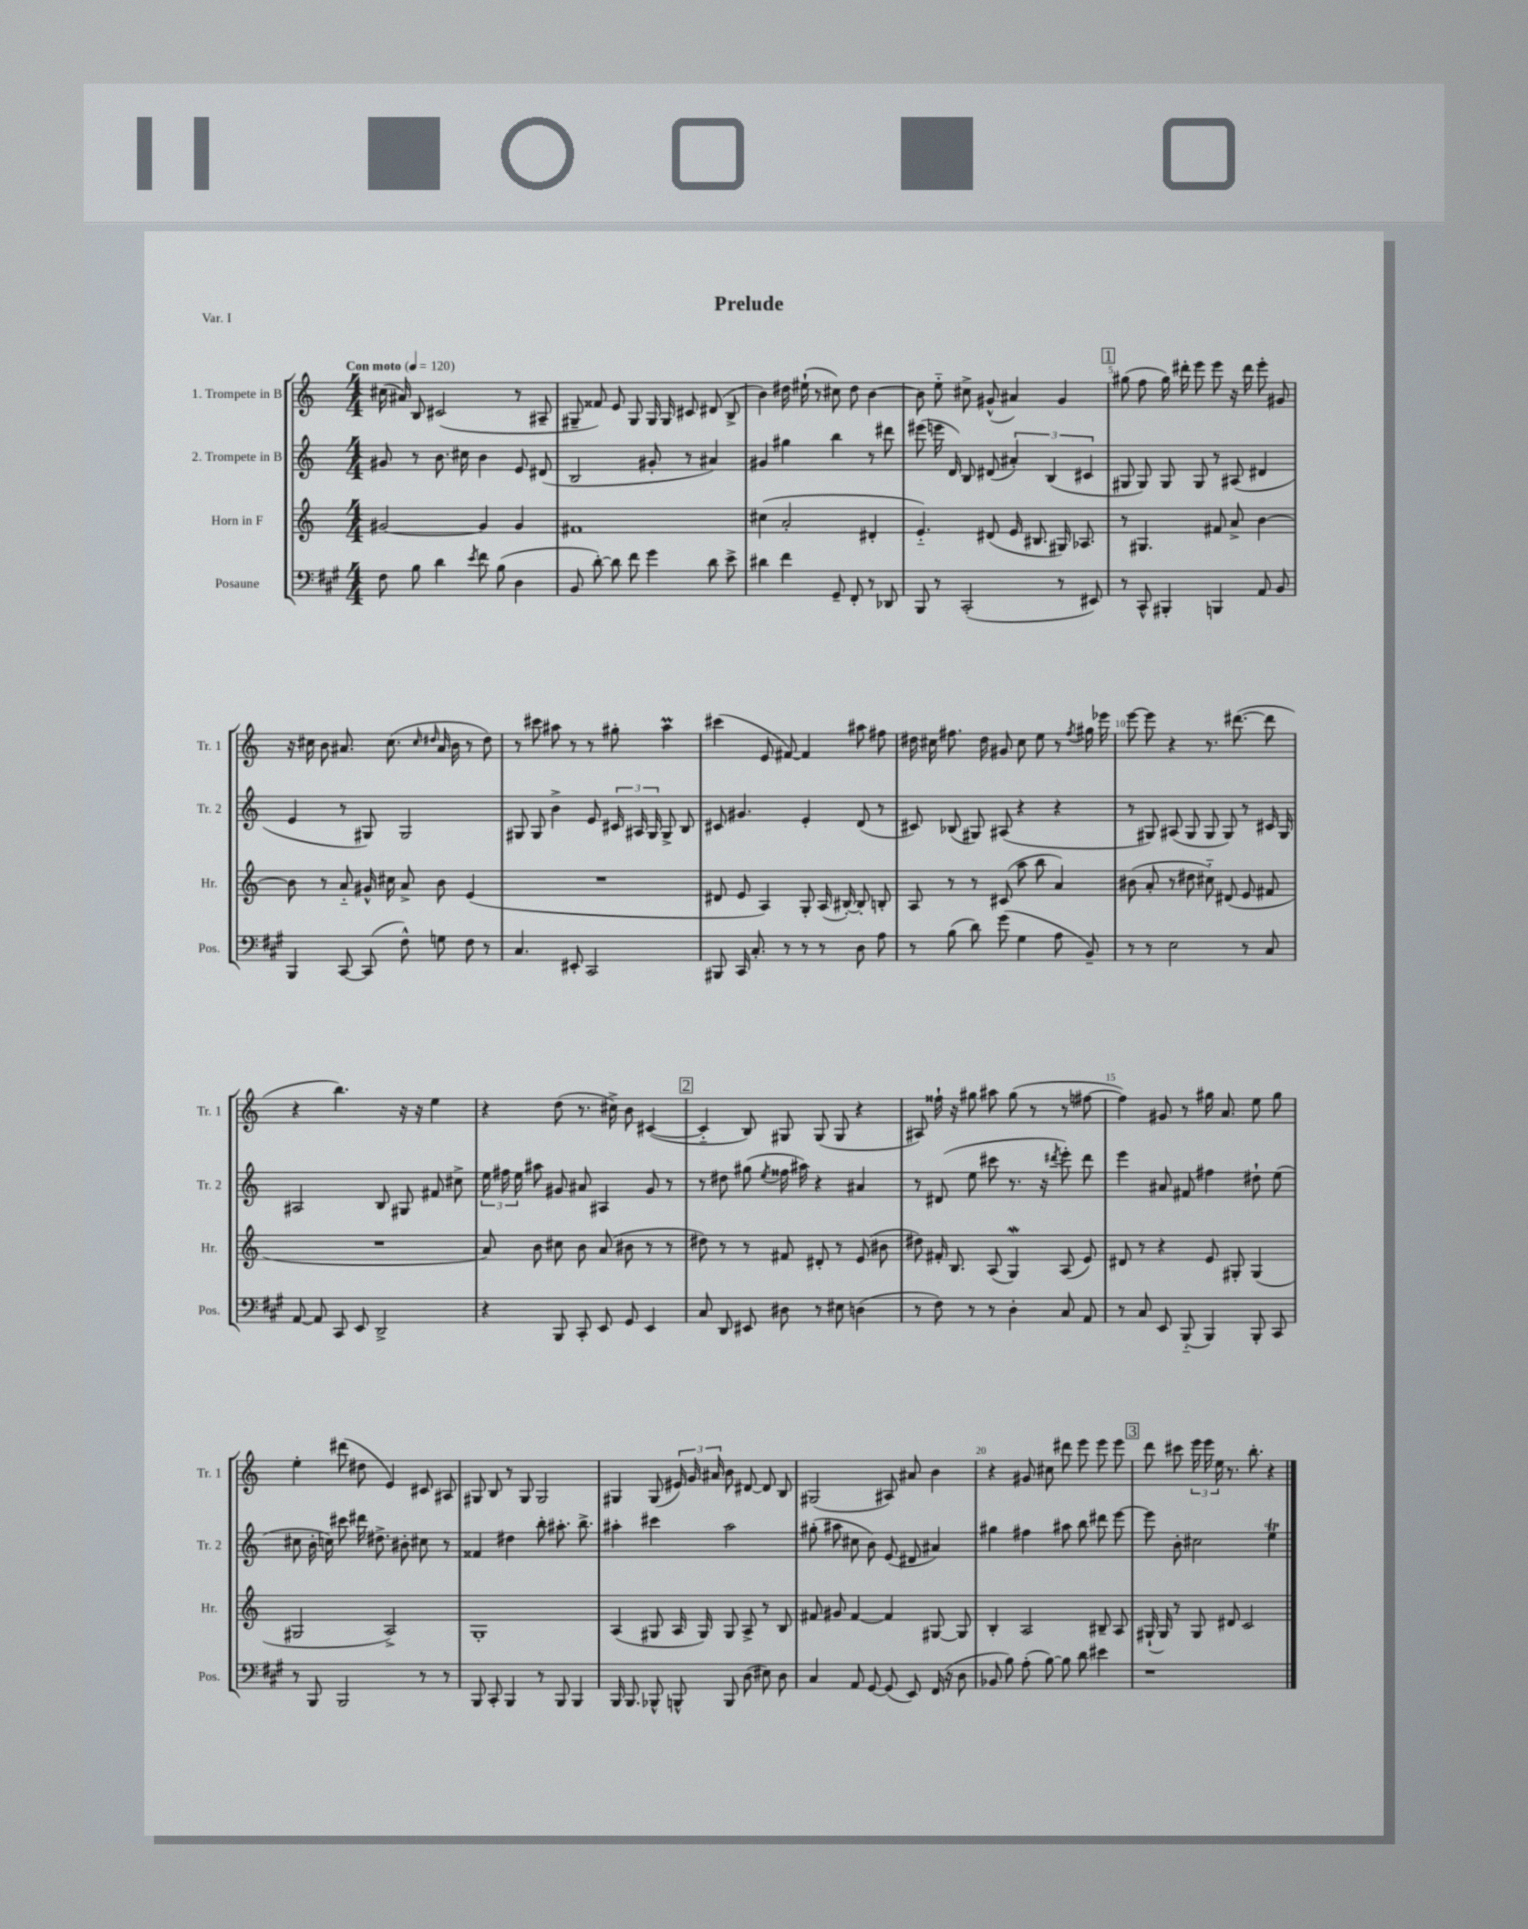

**kern	**kern	**kern	**kern
*part4	*part3	*part2	*part1
*staff4	*staff3	*staff2	*staff1
*I"Posaune	*I"Horn in F	*I"2. Trompete in B	*I"1. Trompete in B
*I'Pos.	*I'Hr.	*I'Tr. 2	*I'Tr. 1
*clefF4	*clefG2	*clefG2	*clefG2
*k[f#c#g#]	*k[]	*k[]	*k[]
*M4/4	*M4/4	*M4/4	*M4/4
*MM120	*MM120	*MM120	*MM120
=1	=1	=1	=1
!	!	!	!LO:TX:a:B:t=Con moto
8F#\	[2g#X/	8g#X/	(16cc#X\
.	.	.	16a#X/)
8B\	.	8r	8B/
4d\	.	8.b\	(2c#X/
.	.	16cc#X\	.
8qe/	.	.	.
8f#\	4g#/]	4b\	.
(8B\	.	.	.
4D\	4g#/	8e/	8r
.	.	(8d#X/	8A#X~/
=2	=2	=2	=2
8BB/	1f#X	2B/	8G#X~/
[8d'\)	.	.	8f##X/)
8d\]	.	.	8e/
8f#\	.	.	8G#/
4g#\	.	8g#X'/	16G#/
.	.	.	16G#/
.	.	8r	8c#X/
8d\	.	4a#X/)	(8d#X/
8e^\	.	.	8B^/
=3	=3	=3	=3
4d#X\	(4cc#X\	4g#X/	4b\)
4f#\	2a'/	4gg#X\	16dd#X\
.	.	.	(16ee#X`\
.	.	.	8r
8GG#~/	.	4bb\	8cc#X\)
8FF#'/	.	.	8dd#\
8r	4d#X'/	8r	[4b\
8DD-X/	.	8ddd#X\	.
=4	=4	=4	=4
8BBB/	4.e/)	(8eee#X\	8b\]
8r	.	16eeen\	8ee\
.	.	16d/)	.
(2CC#'/	.	8B/	8cc#X^\
.	(8d#X/	(8d#X/	(8g#X^^/
.	16e/	6a#X'/)	4a#X/)
.	8.B#X/	.	.
.	.	(6B/	.
8r	16G#X/)	.	4g#/
.	8.A-X/	.	.
.	.	6c#X/	.
8EE#X/)	.	.	.
!!LO:REH:place=s1:t=1
=5	=5	=5	=5
8r	8r	8G#X/	(8gg#X\
8CC#^^/	4.G#X/	8G#/)	8ff\
4BBB#X'/	.	8G#/	16gg#\)
.	.	.	16ddd#X'\
.	.	8G#/	8eee\
4BBBn/	8f#X/	8r	8eee\
.	8a^/	(8A#X/	16r
.	.	.	16ddd#\
8AA/	[4b\	4d#X/	8eee'\
8BB/	.	.	8g#X/
!!LO:LB:g=z
=6	=6	=6	=6
4BBB/	8b\]	4e/	16r
.	.	.	16cc#X\
.	8r	.	8b\
[8CC#/	8a/	8r	8.a#X/
(8CC#/]	16g#X^^/	8G#X/)	.
.	16cc#X\	.	(8.cc#\
8F#^^\)	8a^/	2G#/	.
.	.	.	16qqcc#/
.	.	.	16qqdd#X/
8Gn\	8b\	.	16a#/
.	.	.	16b\
8F#\	(4e/	.	8r
8r	.	.	8dd#\)
=7	=7	=7	=7
4.C#/	1r	8G#X/	8r
.	.	8G#/	8ccc#X\
.	.	4b^\	8aa#X\
8EE#X'/	.	.	8r
2CC#/	.	8e/	8r
.	.	24c#X/	8gg#X'\
.	.	24A#X/	.
.	.	24G#/	.
.	.	8G#^/	4aa#m\
.	.	8B/	.
=8	=8	=8	=8
8BBB#X/	8d#X/	8c#X/	(4ccc#X\
16CC#/	8e/	4.g#X/	.
8.C#'/	.	.	.
.	4A/)	.	8e/
8r	.	.	[8f#X/)
8r	8G'/	4e'/	4f#/]
8r	(16A/	.	.
.	[16B#X'/)	.	.
8D\	8B#'/]	(8d/	8aa#X\
8A\	8Bn'/	8r	8ff#X\
=9	=9	=9	=9
8r	8A/	8c#X/)	16dd#X\
.	.	.	16cc#X\
(8B\	8r	(8B-X/	8.ff#X\
8d\)	8r	8G#X/)	.
.	.	.	16dd#\
(8g#\	(8c#X/	(8A#X/	8g#X/
4G#\	8aa\	4r	8cc#\
.	8bb\	.	8ee\
8A\	4a/)	4r	8r
.	.	.	8qff#/
8BB~/)	.	.	16gg#X\
.	.	.	16eee-X\
=10	=10	=10	=10
8r	(8b#X\	8r	[8eee\
8r	8a'/	8G#X/)	8eee\]
2E\	8r	(8A#X/	4r
.	8dd#X\	8G#/	.
.	8cc#X\)	8G#/	8.r
.	(8d#X/	8G#/)	.
.	.	.	([8.ddd#X\
8r	8e/	8r	.
8C#/	8f#X/	16c#X/	8ddd#\]
.	.	16G#/	.
!!LO:LB:g=z
=11	=11	=11	=11
[8AA/	1r	2A#X/	4r
8AA/]	.	.	.
8CC#/	.	.	4.bb\)
8EE/	.	.	.
2DD^/	.	8B/	.
.	.	8G#X/	16r
.	.	.	16r
.	.	8f#X/	4ee\
.	.	8cc#X^\	.
=12	=12	=12	=12
4r	8a/)	24ee\	4r
.	.	24ff#X\	.
.	.	24ee\	.
.	8b\	8aa#X\	.
8BBB/	8cc#X\	8g#X/	(8dd\
8CC#'/	8b\	8a#X/	8.r
8EE/	(8a/	4A#X/	.
.	.	.	16cc#X^\)
8GG#/	8b#X\	.	8b\
4EE/	8r	8g#/	([4c#X/
.	8r	8r	.
!!LO:REH:place=s1:t=2
=13	=13	=13	=13
8C#/	8dd#X\)	8r	4c#/]
8DD/	8r	8dd#X\	.
8EE#X/	8r	(8gg#X\	8B/)
.	.	8qee/	.
8D#X\	8f#X/	16ff##X\	8G#X/
.	.	16aa#X\)	.
8r	8d#X'/	4r	(8G#/
8E#X\	8r	.	8G#/
(4Dn\	(8e/	4a#X/	4r
.	8b#X\	.	.
=14	=14	=14	=14
8r	8dd#X\)	8r	8A#X/)
8F#\)	16f#X'/	(8d#X/	16ff##X`\
.	8.B/	.	16r
8r	.	8ee\	8gg#X\
8r	(8A/	8ccc#X\	8aa#X\
4D'\	4GW/)	8.r	(8gg#\
.	.	.	8r
.	.	16r	.
.	.	8qddd#X/	.
8C#/	(8A/	8eee'\)	8r
8AA/	8e/)	8ddd#\	[8ff#X\
=15	=15	=15	=15
8r	8d#X/	4eee\	4ff#\])
8C#/	8r	.	.
8EE/	4r	8a#X/	8g#X/
(8BBB/	.	8f#X/	8r
4BBB/)	8e/	4ff#X\	16gg#X\
.	.	.	8.a/
.	8G#X'/	.	.
8BBB'/	(4G#/	8dd#X`\	8ee\
8CC#/	.	(8ee\	8gg#\
!!LO:LB:g=z
=16	=16	=16	=16
8r	2G#X/	8cc#X\	4ee'\
8BBB/	.	16b'\	.
.	.	16ccn\)	.
2BBB/	.	8ccc#X\	(8ddd#X\
.	.	16ddd#X\	8dd#X\
.	.	8.dd#X^\	.
.	2A^/)	.	4e/)
.	.	8b#X'\	.
8r	.	8cc#X\	8c#X/
8r	.	8r	8A#X/
=17	=17	=17	=17
8BBB/	1G'	4f##X/	8G#X/
8CC#'/	.	.	8B/
4BBB/	.	4dd#X\	8r
.	.	.	8G#/
8r	.	8bb'\	2G#/
8BBB/	.	8.aa#X'\	.
4BBB/	.	.	.
.	.	8.bb^\	.
=18	=18	=18	=18
16BBB/	(4A/	4aa#X'\	4G#X/
8.BBB/	.	.	.
8BBB-X^^/	8G#X/	4ccc#X\	(8G#/
8BBBn^^/	16A/	.	24e#X/)
.	.	.	24g/
.	16G#/)	.	.
.	.	.	24a#X/
8BBB/	8G#/	2aa#\	8b\
(8D\	8A^/	.	[8d#X/
8E#X\)	8r	.	8d#/]
8D\	8B/	.	8B/
=19	=19	=19	=19
4C#/	8f#X/	(8gg#X'\	(2G#X/
.	8g#X/	8aa#X\	.
8AA/	[4f#/	8cc#X\	.
[8GG#/	.	8b\)	.
(8GG#/]	4f#/]	(8e/	8A#X/)
8EE/)	.	8d#X/	8a#X/
(16FF#/	[8G#X/	4a#X/)	4b\
16r	.	.	.
8D\	8G#/]	.	.
=20	=20	=20	=20
8BB-X/	4B'/	4gg#X\	4r
8B\)	.	.	.
(8A'\	2A/	4ff#X\	8g#X/
[8B\)	.	.	8cc#X\
8B\]	.	8aa#X\	8ddd#X\
8d\	.	8bb\	8eee\
4e#X\	8B#X~/	8ddd#X\	8eee\
.	8A/	[8eee\	8eee\
!!LO:REH:place=s1:t=3
=21	=21	=21	=21
1r	(16G#X`/	8eee\]	8ddd\
.	16G#/)	.	.
.	8r	8b'\	8ccc#X\
.	8G#/	2cc#X\	24eee\
.	.	.	24eee\
.	.	.	24ee\
.	8d#X/	.	8.r
.	2c/	.	.
.	.	.	8.bb'\
.	.	4eet\	4r
==	==	==	==
*-	*-	*-	*-
